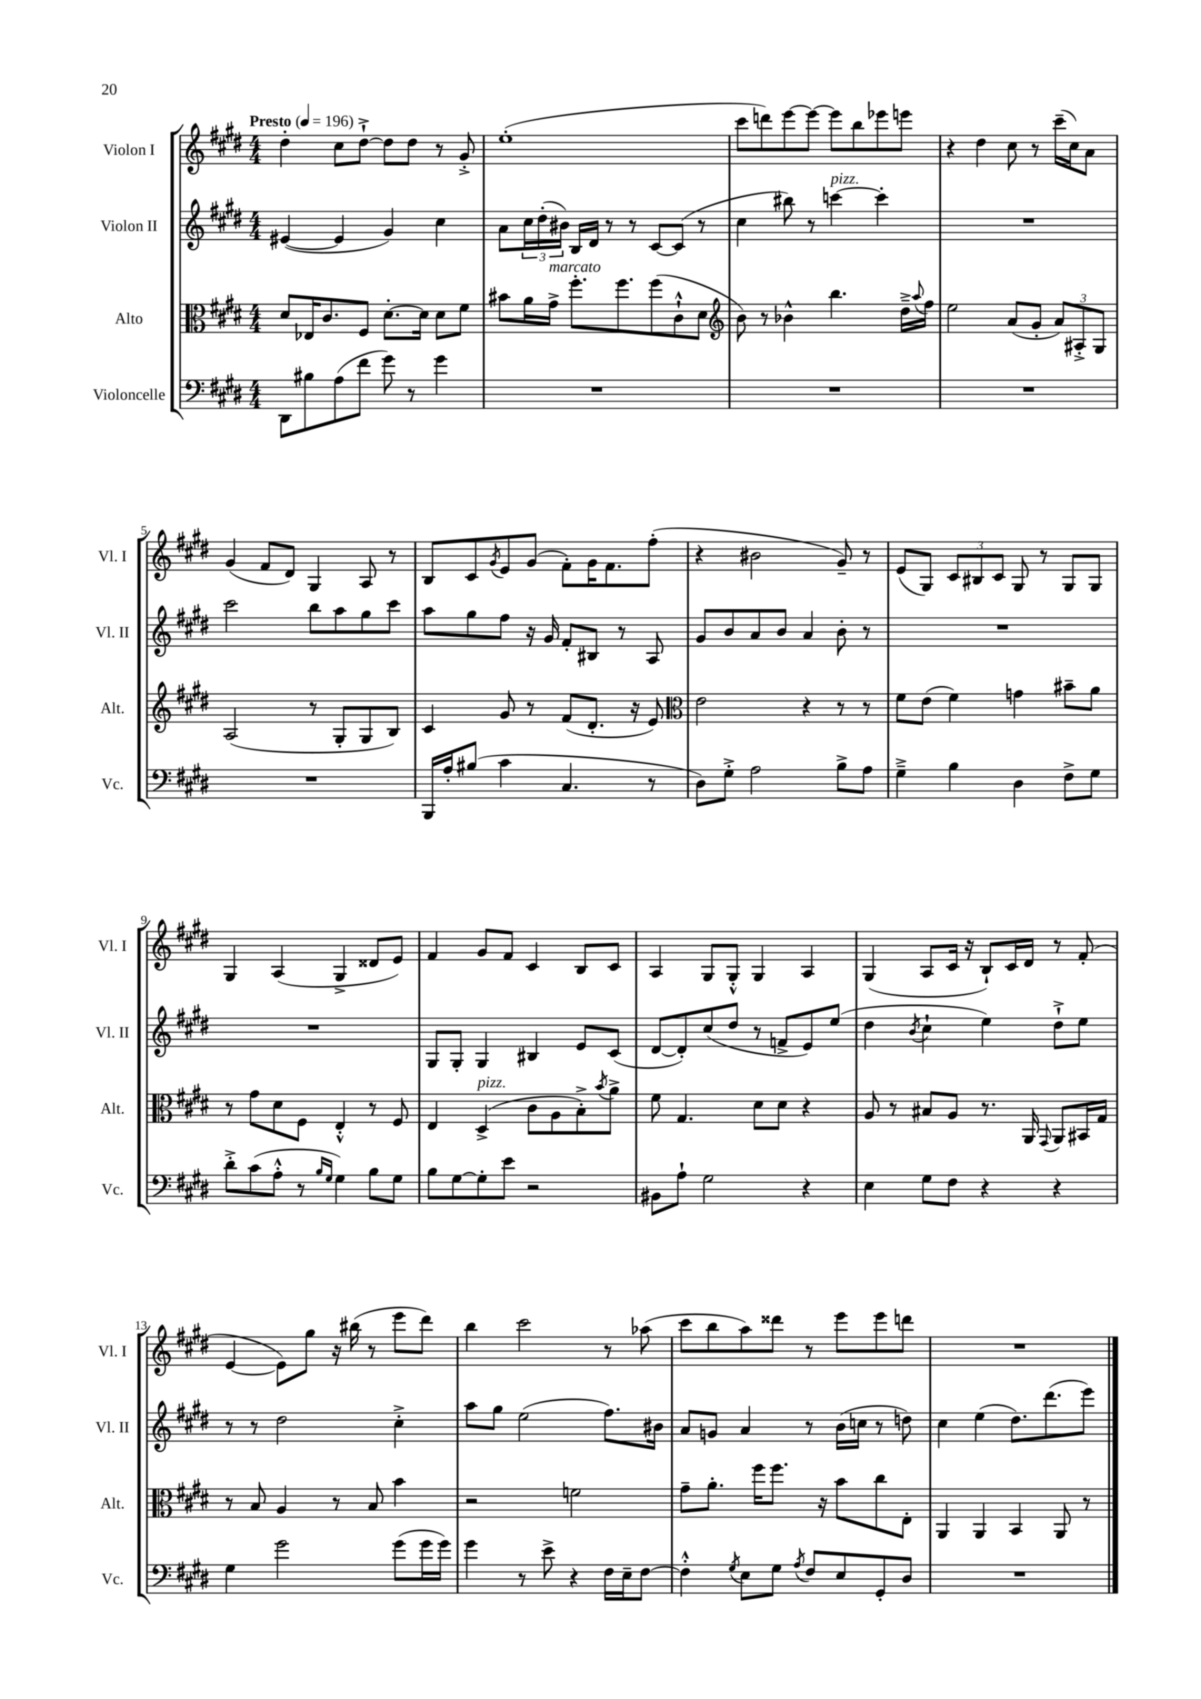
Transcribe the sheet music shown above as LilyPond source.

<<
\new StaffGroup <<
\new Staff = "s0" \with { instrumentName = "Violon I" shortInstrumentName = "Vl. I" } {
    \clef treble \key e \major \numericTimeSignature \time 4/4 \tempo "Presto" 4 = 196
    dis''4-. cis''8 dis''8~-!-> dis''8 dis''8 r8 gis'8-.-> |
    e''1-.( |
    cis'''8 d'''8) e'''8~ e'''8~ e'''8 b''8 ees'''8 e'''8 |
    r4 dis''4 cis''8 r8 cis'''16--( cis''16) a'8 |
    gis'4( fis'8 dis'8) gis4 a8 r8 |
    b8 cis'8 \acciaccatura { gis'8 } e'8 gis'8( fis'8-.) gis'16 fis'8. fis''8-.( |
    r4 bis'2 gis'8--) r8 |
    e'8( gis8) \tuplet 3/2 { cis'8 bis8 cis'8 } gis8 r8 gis8 gis8 |
    gis4 a4( gis4-> disis'8 e'8) |
    fis'4 gis'8 fis'8 cis'4 b8 cis'8 |
    a4 gis8 gis8-.-^ gis4 a4 |
    gis4( a8 cis'16 r16 b8-!) cis'16 dis'16 r8 fis'8-.( |
    e'4~ e'8) gis''8 r16 bis''16( r8 e'''8 dis'''8) |
    b''4 cis'''2 r8 aes''8( |
    cis'''8 b''8 a''8) disis'''8 r8 e'''8 e'''8 d'''8 |
    R1 \bar "|." |
}
\new Staff = "s1" \with { instrumentName = "Violon II" shortInstrumentName = "Vl. II" } {
    \clef treble \key e \major \numericTimeSignature \time 4/4
    eis'4~( eis'4 gis'4) cis''4 |
    a'8 \tuplet 3/2 { cis''16 dis''16-.( bis'16) } b16 dis'16 r8 r8 cis'8~ cis'8( r8 |
    cis''4 bis''8) r8 c'''4~^\markup { \italic "pizz." } c'''4-. |
    R1 |
    cis'''2 b''8 a''8 gis''8 cis'''8 |
    a''8 gis''8 fis''8 r16 gis'16 fis'8-. bis8 r8 a8 |
    gis'8 b'8 a'8 b'8 a'4 b'8-. r8 |
    R1 |
    R1 |
    gis8 gis8-. gis4 bis4 e'8 cis'8( |
    dis'8~ dis'8-.) cis''8( dis''8 r8 f'8-> e'8) e''8( |
    dis''4 \acciaccatura { b'8 } cis''4-! e''4) dis''8-!-> e''8 |
    r8 r8 dis''2 cis''4-.-> |
    a''8 gis''8 e''2( fis''8.) bis'16 |
    a'8 g'8 a'4 r8 b'16( c''16 r8 d''8) |
    cis''4 e''4( dis''8.) dis'''8.( e'''8) \bar "|." |
}
\new Staff = "s2" \with { instrumentName = "Alto" shortInstrumentName = "Alt." } {
    \clef alto \key e \major \numericTimeSignature \time 4/4
    dis'8 ees16 cis'8. fis8 dis'8.~-. dis'16 dis'8 fis'8 |
    bis'8 a'16 gis'16->^\markup { \italic "marcato" } fis''8.-. fis''8. fis''8( cis'8-!-^ dis'8 |
    \clef treble b'8) r8 bes'4-^ b''4. dis''16---> \appoggiatura { a''8 } fis''16 |
    e''2 a'8( gis'8-. \tuplet 3/2 { a'8) ais8-.-> gis8 } |
    a2( r8 gis8-. gis8 b8) |
    cis'4 gis'8 r8 fis'8( dis'8.-. r16 e'8) |
    \clef alto e'2 r4 r8 r8 |
    fis'8 e'8( fis'4) g'4 bis'8-- a'8 |
    r8 gis'8 dis'8 fis8 e4-.-^ r8 fis8 |
    e4 dis4->^\markup { \italic "pizz." }( cis'8 a8 b8-.->) \acciaccatura { b'8 } a'8-> |
    fis'8 gis4. dis'8 dis'8 r4 |
    a8 r8 bis8 a8 r8. a,16 \appoggiatura { gis,8 } a,8 bis,16 gis16 |
    r8 b8 a4 r8 b8 b'4 |
    r2 f'2 |
    gis'8-- a'8.-. fis''16 fis''8. r16 b'8 cis''8 e8-. |
    a,4 a,4 b,4 a,8 r8 \bar "|." |
}
\new Staff = "s3" \with { instrumentName = "Violoncelle" shortInstrumentName = "Vc." } {
    \clef bass \key e \major \numericTimeSignature \time 4/4
    dis,8 bis8 a8( fis'8 gis'8) r8 gis'4 |
    R1 |
    R1 |
    R1 |
    R1 |
    b,,16 a16-. bis8( cis'4 cis4. r8 |
    dis8) gis8-.-> a2 b8-> a8 |
    gis4---> b4 dis4 fis8-> gis8 |
    dis'8-.-> cis'8( a8-.-^ r8 \grace { b16 gis16 } gis4) b8 gis8 |
    b8 gis8~ gis8-. e'8 r2 |
    bis,8 a8-! gis2 r4 |
    e4 gis8 fis8 r4 r4 |
    gis4 gis'2 gis'8( gis'16 gis'16) |
    gis'4 r8 e'8-> r4 fis16 e16-- fis8~ |
    fis4-.-^ \acciaccatura { gis8 } e8 gis8 \acciaccatura { a8 } fis8 e8 gis,8-. dis8 |
    R1 \bar "|." |
}
>>
>>
